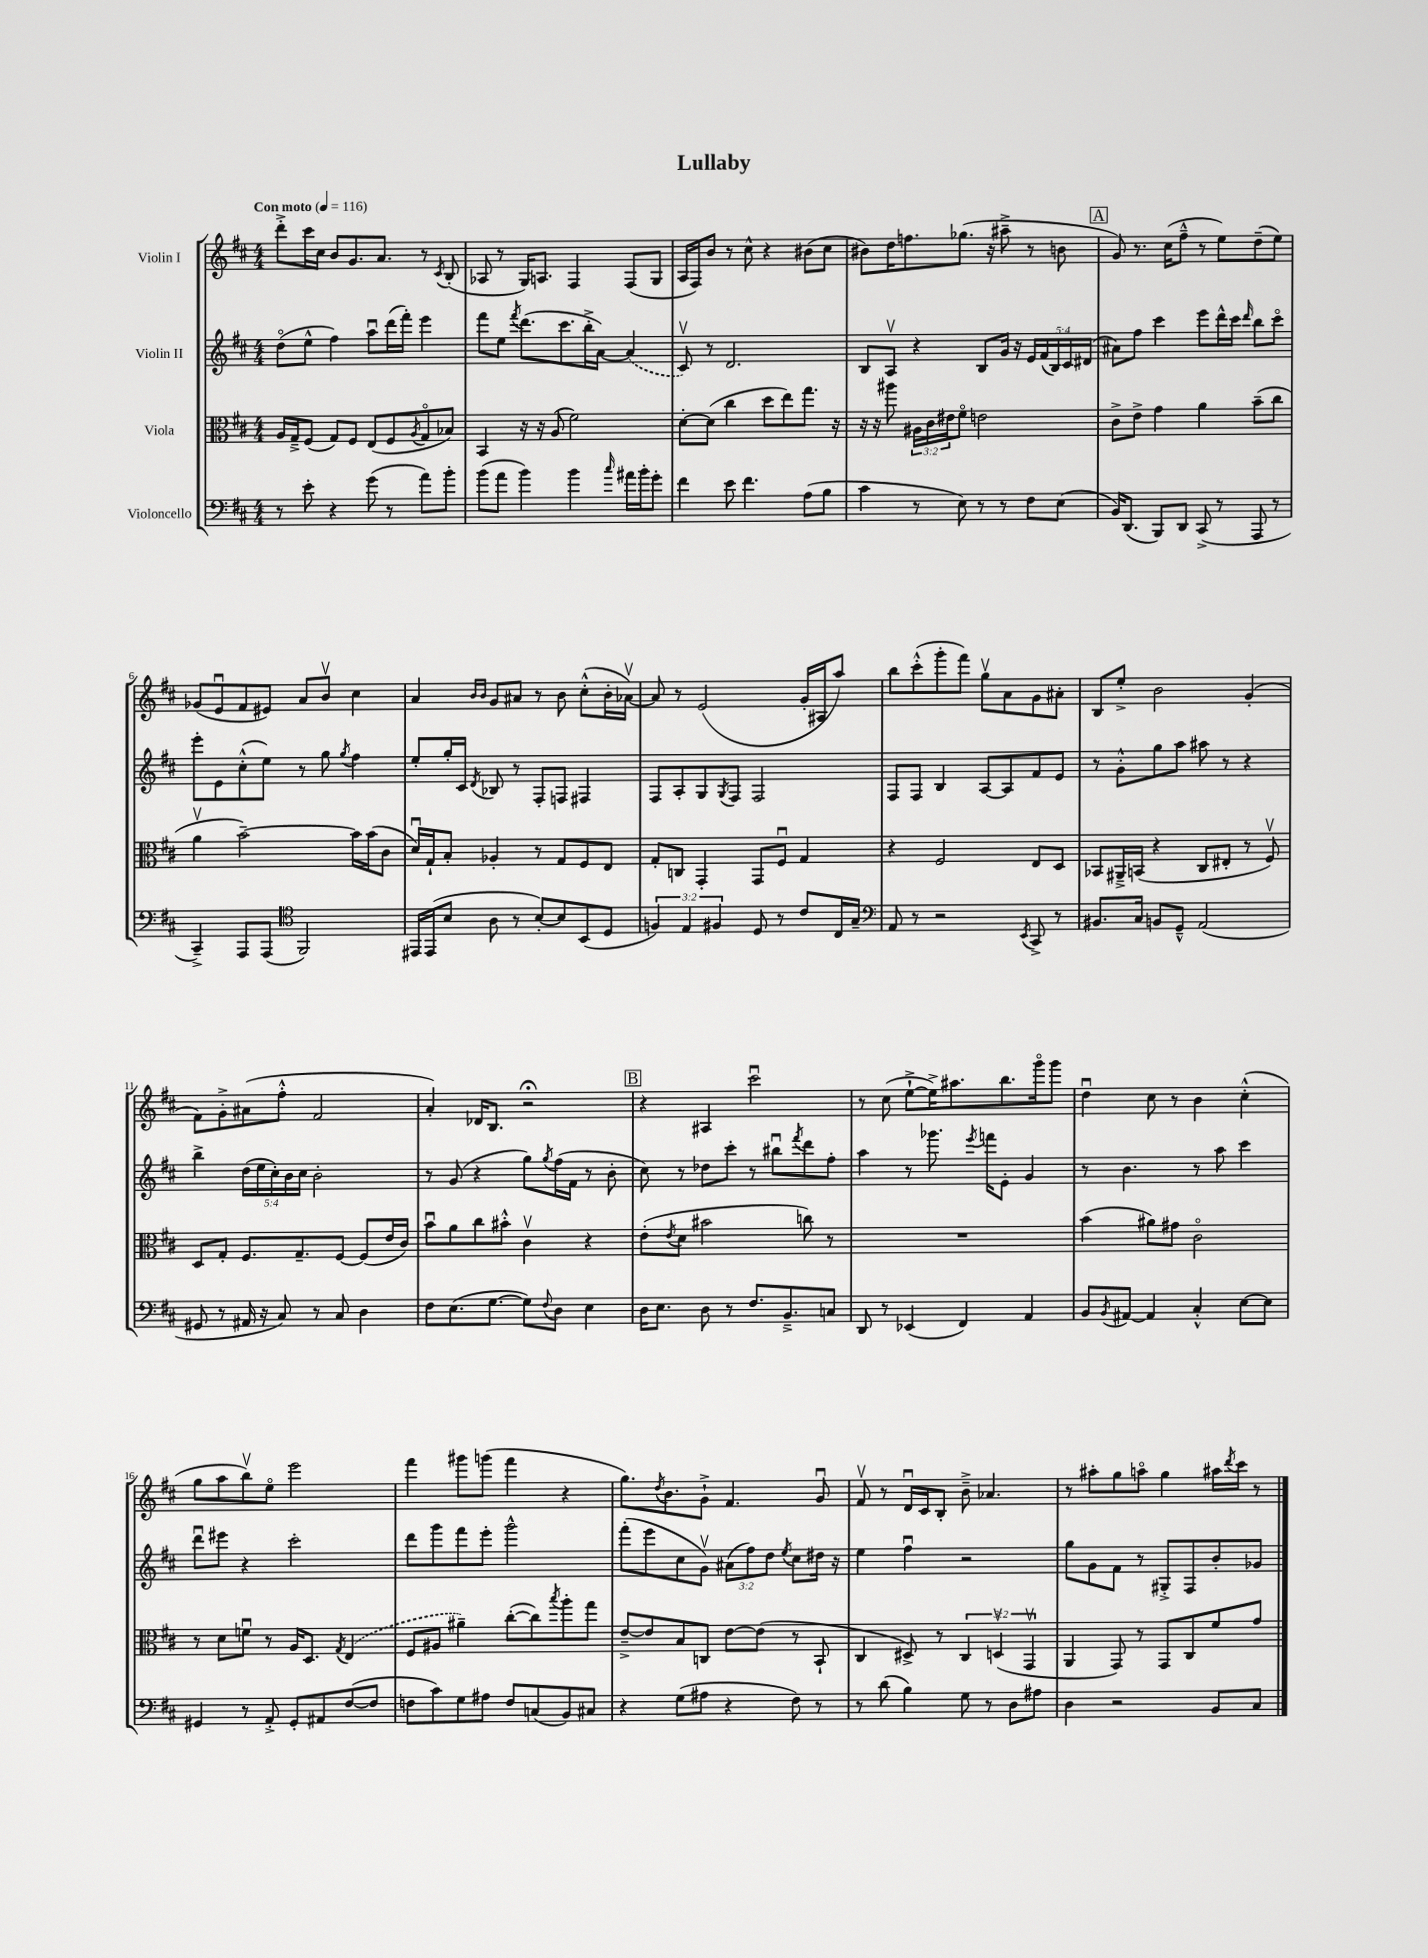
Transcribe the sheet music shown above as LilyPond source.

\header { title = "Lullaby" }
<<
\new StaffGroup <<
\new Staff = "s0" \with { instrumentName = "Violin I" } {
    \clef treble \key d \major \numericTimeSignature \time 4/4 \tempo "Con moto" 4 = 116
    d'''8-.-> cis'''16 cis''16 b'8 g'8. a'8. r8 \acciaccatura { cis'8 } b8-.( |
    aes8 r8 g16) a8. fis4 fis8( g8 |
    a16 fis16) b'8 r8 cis''8-^ r4 bis'8( cis''8 |
    bis'8) d''16 f''8. ges''8.( r16 ais''8---> r8 b'8 |
    \mark \markup { \box "A" } g'8) r8. cis''16( fis''8---^ r8 e''8) d''8--( e''8) |
    ges'8( e'8\downbow fis'8 eis'8) a'8 b'8\upbow cis''4 |
    a'4 \grace { b'16 b'16 } g'8 ais'8 r8 b'8 cis''8-.-^( b'16-. aes'16~\upbow) |
    aes'8 r8 e'2( g'16-. ais16 a''8) |
    b''8 cis'''8-.-^( g'''8-. fis'''8) g''8\upbow a'8 g'8 ais'8-. |
    b8 e''8-.-> b'2 g'4-.( |
    fis'8) g'8-.-> ais'8( fis''8-.-^ fis'2 |
    a'4-.) des'16 b8. r2\fermata |
    \mark \markup { \box "B" } r4 ais4 cis'''2\downbow |
    r8 cis''8( e''8~-!-> e''16->) ais''8. b''8. g'''16\flageolet g'''8 |
    d''4\downbow cis''8 r8 b'4 cis''4-.-^( |
    g''8 a''8 b''8\upbow) e''8\flageolet e'''2 |
    fis'''4 gis'''8 g'''8( fis'''4 r4 |
    g''8.) \acciaccatura { d''8 } b'8. g'8-!-> fis'4. g'8\downbow |
    fis'8\upbow r8 d'16\downbow cis'16 b8-. b'8---> aes'4. |
    r8 ais''8-. g''8 a''8\flageolet g''4 ais''16 \acciaccatura { d'''8 } cis'''16 r8 \bar "|." |
}
\new Staff = "s1" \with { instrumentName = "Violin II" } {
    \clef treble \key d \major \numericTimeSignature \time 4/4 \override Staff.TupletNumber.text = #tuplet-number::calc-fraction-text
    d''8\flageolet( e''8-^ fis''4) a''8\downbow d'''16( fis'''16-.) e'''4 |
    fis'''8 e''8 \acciaccatura { fis'''8 } d'''8.( cis'''8. b''16-.-> a'16~) \once \slurDashed a'4( |
    cis'8\upbow) r8 d'2. |
    b8 a8\upbow r4 b8 g'16 r16 \tuplet 5/4 { e'16 fis'16( b16) cis'16 dis'16( } |
    \mark \markup { \box "A" } ais'8) fis''8 cis'''4 e'''8 d'''16-^ cis'''16 \grace { d'''16 } b''8 cis'''8\flageolet |
    e'''8-. e'8 cis''8-.-^( e''8) r8 g''8 \acciaccatura { g''8 } fis''4 |
    e''8-. g''16-. cis'16 \acciaccatura { d'8 } bes8 r8 fis8-. f8 fis4 |
    fis8 a8-. g8 \acciaccatura { g8 } fis8 fis2 |
    fis8 fis8 b4 a8~ a8 fis'8 e'8 |
    r8 g'8-.-^ g''8 a''8 ais''8 r8 r4 |
    b''4-> \tuplet 5/4 { d''16( e''16 cis''16-.) b'16 cis''16 } b'2-. |
    r8 g'8( r4 g''8) \acciaccatura { g''8 } fis''16( fis'16 r8 b'8-. |
    \mark \markup { \box "B" } cis''8) r8 des''8 cis'''8-. r8 bis''8\downbow \acciaccatura { fis'''8 } d'''8 fis''8-. |
    a''4 r8 ges'''8. \acciaccatura { e'''8 } f'''16 e'8-. g'4 |
    r8 b'4. r8 a''8 cis'''4 |
    d'''8\downbow eis'''8 r4 cis'''2-. |
    d'''8 g'''8 fis'''8 e'''8-. g'''2-^ |
    fis'''8-.( e'''8 cis''8 g'8\upbow) \tuplet 3/2 { ais'8( fis''8) d''8 } \acciaccatura { e''8 } cis''8 dis''16 r16 |
    e''4 fis''4\downbow r2 |
    g''8 g'8 fis'8 r8 gis8-.-> fis8 b'8-. ges'8 \bar "|." |
}
\new Staff = "s2" \with { instrumentName = "Viola" } {
    \clef alto \key d \major \numericTimeSignature \time 4/4 \override Staff.TupletNumber.text = #tuplet-number::calc-fraction-text
    a16 g16---> fis8( g8) fis8 e8( fis8 \acciaccatura { a8 } g8\flageolet bes8) |
    b,4 r16 r16 a8( fis'2) |
    d'8~-. d'8( cis''4 d''8 e''8) g''8. r16 |
    r16 r16 ais''8 \tuplet 3/2 { ais16 cis'16 eis'16 } fis'8\flageolet e'2 |
    \mark \markup { \box "A" } cis'8-> e'8-> g'4 a'4 b'8--( cis''8 |
    a'4\upbow b'2~--) b'16 b'16( cis'8 |
    d'16\downbow) g16-! b8-. aes4-. r8 g8 fis8 e8 |
    g8-. c8 g,4-. g,8 fis8\downbow g4 |
    r4 fis2 e8 d8 |
    bes,8 ais,16---> b,16( r4 cis8 eis8-. r8 fis8\upbow) |
    d8 g8-. fis8. g8.-- fis8~ fis8( e'16 cis'16) |
    b'8\downbow a'8 cis''8 bis'8-.-^ cis'4\upbow r4 |
    \mark \markup { \box "B" } e'8-.( \acciaccatura { e'8 } d'8 bis'2 c''8) r8 |
    R1 |
    b'4( ais'8) gis'8 cis'2\flageolet |
    r8 d'8 f'8\downbow r8 a16 d8. \acciaccatura { g8 } \once \slurDashed e4( |
    fis8 ais8 ais'4--) cis''8~-.( cis''8) \acciaccatura { b''8 } a''8-. g''8 |
    e'8~---> e'8 b8 c8 e'8~ e'8( r8 b,8-! |
    cis4 dis8->) r8 \tuplet 3/2 { cis4 d4\upbow( g,4\upbow } |
    a,4 g,8) r8 g,8 cis8 fis'8 g'8 \bar "|." |
}
\new Staff = "s3" \with { instrumentName = "Violoncello" } {
    \clef bass \key d \major \numericTimeSignature \time 4/4 \override Staff.TupletNumber.text = #tuplet-number::calc-fraction-text
    r8 e'8-. r4 g'8( r8 a'8) b'8-. |
    b'8( a'8 b'4) b'4 \grace { cis''16 } ais'16 b'16-. g'8-. |
    fis'4 e'8 fis'4. a8( b8 |
    cis'4 r8 e8) r8 r8 fis8 e8( |
    \mark \markup { \box "A" } b,16) d,8.( b,,8) d,8 cis,8->( r8 a,,8 r8 |
    cis,4--->) a,,8 a,,8( \clef tenor fis,2) |
    eis,16 eis,16( b8 a8 r8 b8~-.) b8 b,8( d8 |
    \tuplet 3/2 { f4) e4 fis4 } d8 r8 cis'8 cis16 g16-- |
    \clef bass a,8 r8 r2 \acciaccatura { e,8 } cis,8-> r8 |
    bis,8. cis16 b,8 g,8---^ a,2( |
    gis,8 r8 ais,16 r16 cis8) r8 cis8 d4 |
    fis8 e8.( g8.~ g8) \appoggiatura { fis8 } d8 e4 |
    \mark \markup { \box "B" } d16 e8. d8 r8 fis8. b,8.---> c8 |
    d,8 r8 ees,4( fis,4) a,4 |
    b,8 \acciaccatura { b,8 } ais,8~ ais,4 cis4-.-^ e8~ e8 |
    gis,4 r8 a,8-.-> gis,8-. ais,8 fis8~( fis8 |
    f8 cis'8) g8 ais8 f8 c8( b,8) cis8 |
    r4 g8( ais8 r4 fis8) r8 |
    r8 d'8( b4) g8 r8 d8 ais8 |
    d4 r2 b,8 cis8 \bar "|." |
}
>>
>>
